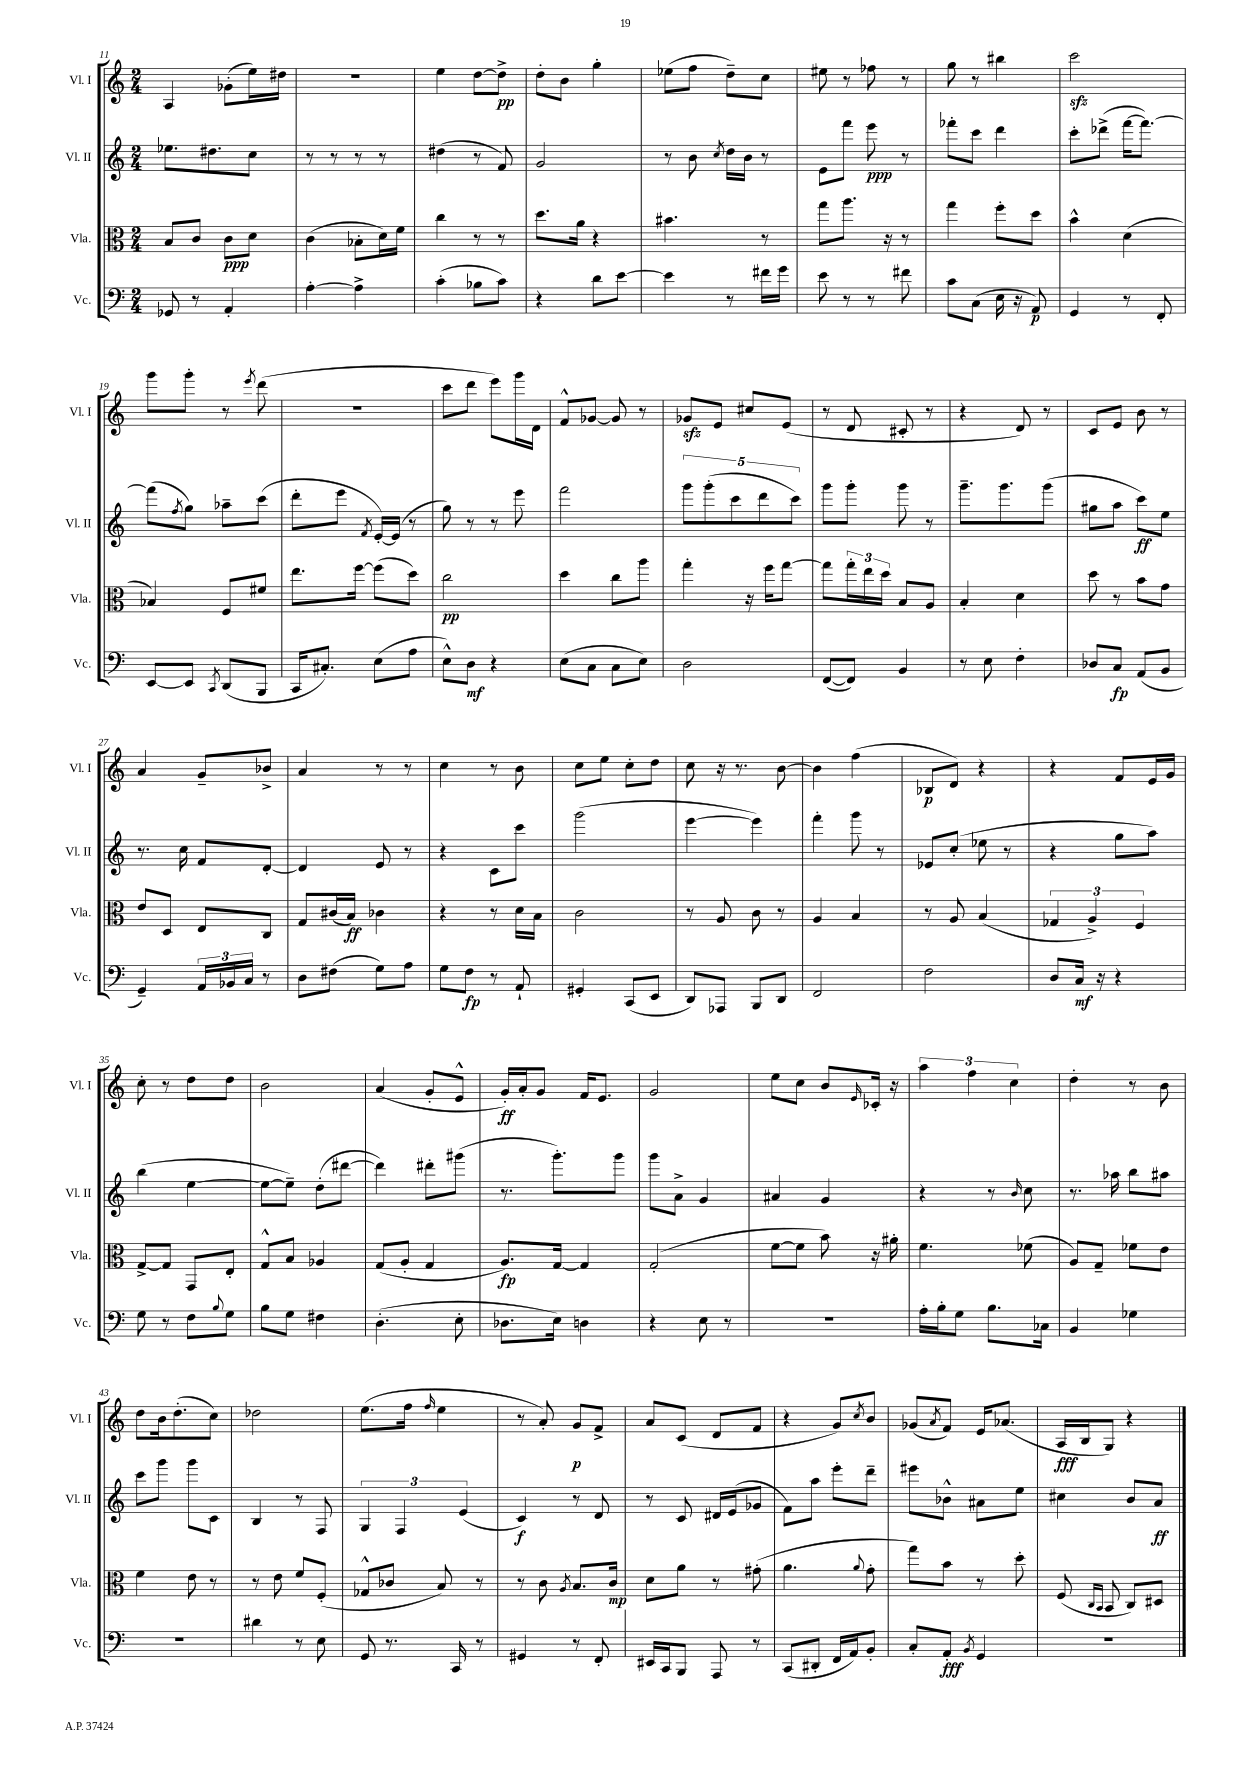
<<
\new StaffGroup <<
\new Staff = "s0" \with { instrumentName = "Vl. I" shortInstrumentName = "Vl. I" } {
    \clef treble \key c \major \numericTimeSignature \time 2/4
    a4 ges'8-.( e''16) dis''16 |
    r2 |
    e''4 d''8~ d''8->\pp |
    d''8-. b'8 g''4-. |
    ees''8( f''8 d''8--) c''8 |
    eis''8 r8 fes''8 r8 |
    g''8 r8 bis''4 |
    c'''2\sfz |
    g'''8 g'''8-. r8 \acciaccatura { e'''8 } d'''8( |
    R2 |
    c'''8 d'''8 e'''8) g'''16 d'16 |
    f'8-^ ges'8~ ges'8 r8 |
    ges'8\sfz e'8 cis''8 e'8( |
    r8 d'8 cis'8-. r8 |
    r4 d'8) r8 |
    c'8 e'8 b'8 r8 |
    a'4 g'8-- bes'8-> |
    a'4 r8 r8 |
    c''4 r8 b'8 |
    c''8 e''8 c''8-. d''8 |
    c''8 r16 r8. b'8~ |
    b'4 f''4( |
    bes8\p d'8) r4 |
    r4 f'8 e'16 g'16 |
    c''8-. r8 d''8 d''8 |
    b'2 |
    a'4( g'8-. e'8-^ |
    g'16-.\ff) a'16-. g'8 f'16 e'8. |
    g'2 |
    e''8 c''8 b'8 \grace { e'16 } ces'16-. r16 |
    \tuplet 3/2 { a''4 f''4 c''4 } |
    d''4-. r8 b'8 |
    d''8 b'16 d''8.-.( c''8) |
    des''2 |
    e''8.( f''16 \grace { f''16 } e''4 |
    r8 a'8-.) g'8\p f'8-> |
    a'8 c'8( d'8 f'8 |
    r4 g'8) \acciaccatura { c''8 } b'8 |
    ges'8( \acciaccatura { a'8 } f'8) e'16 aes'8.( |
    a16\fff b16 g8) r4 \bar "|." |
}
\new Staff = "s1" \with { instrumentName = "Vl. II" shortInstrumentName = "Vl. II" } {
    \clef treble \key c \major \numericTimeSignature \time 2/4
    ees''8. dis''8. c''8 |
    r8 r8 r8 r8 |
    dis''4( r8 f'8) |
    g'2 |
    r8 b'8 \acciaccatura { c''8 } d''16 b'16 r8 |
    e'8 f'''8 e'''8\ppp r8 |
    fes'''8-. c'''8 d'''4 |
    c'''8-. des'''8->( f'''16~ f'''8.~) |
    f'''8( \acciaccatura { f''8 } g''8) aes''8-- c'''8( |
    d'''8-. e'''8 \acciaccatura { f'8 } e'16~-.) e'16( r8 |
    g''8) r8 r8 e'''8 |
    f'''2 |
    \tuplet 5/4 { g'''8 g'''8-.( c'''8 d'''8 c'''8) } |
    g'''8 g'''8-. g'''8 r8 |
    g'''8.-- g'''8. g'''8( |
    gis''8 a''8 c'''8\ff) e''8 |
    r8. c''16 f'8 d'8~-. |
    d'4 e'8 r8 |
    r4 c'8 c'''8 |
    g'''2( |
    e'''4~ e'''4) |
    f'''4-. g'''8 r8 |
    ees'8 c''8-.( ees''8 r8 |
    r4 g''8 a''8) |
    b''4( e''4~ |
    e''8~ e''8--) d''8-.( dis'''8~ |
    dis'''4) dis'''8-. gis'''8( |
    r8. g'''8.-.) g'''8 |
    g'''8 a'8-> g'4 |
    ais'4 g'4 |
    r4 r8 \grace { b'16 } c''8 |
    r8. aes''16 b''8 ais''8 |
    c'''8 g'''8 g'''8 c'8 |
    b4 r8 f8 |
    \tuplet 3/2 { g4 f4 e'4( } |
    c'4\f) r8 d'8 |
    r8 c'8 dis'16 e'16( ges'8 |
    f'8) a''8 e'''8-. d'''8-- |
    eis'''8 bes'8-^ ais'8 e''8 |
    cis''4 b'8 a'8\ff \bar "|." |
}
\new Staff = "s2" \with { instrumentName = "Vla." shortInstrumentName = "Vla." } {
    \clef alto \key c \major \numericTimeSignature \time 2/4
    b8 c'8 c'8\ppp d'8 |
    c'4( bes8-. d'16) f'16 |
    c''4 r8 r8 |
    d''8. a'16 r4 |
    bis'4. r8 |
    g''8 a''8. r16 r8 |
    g''4 f''8-. d''8 |
    b'4-^ d'4( |
    bes4) f8 fis'8 |
    e''8. f''16~ f''8( d''8) |
    c''2\pp |
    d''4 c''8 a''8 |
    g''4-. r16 f''16 g''8~ |
    g''8 \tuplet 3/2 { g''16-. e''16 d''16 } b8 a8 |
    b4-. d'4 |
    d''8 r8 b'8 g'8 |
    e'8 d8 e8 c8 |
    g8 cis'16( b16\ff) ces'4 |
    r4 r8 d'16 b16 |
    c'2 |
    r8 a8 c'8 r8 |
    a4 b4 |
    r8 a8 b4( |
    \tuplet 3/2 { ges4 a4->) f4 } |
    g8~-> g8 g,8 e8-. |
    g8-^ b8 aes4 |
    g8( a8-. g4 |
    a8.\fp) g16~ g4 |
    g2-.( |
    f'8~ f'8 b'8) r16 ais'16-. |
    f'4. fes'8( |
    a8) g8-- fes'8 e'8 |
    f'4 e'8 r8 |
    r8 e'8 f'8 f8-.( |
    ges8-^ ces'8 b8) r8 |
    r8 c'8 \acciaccatura { a8 } b8. c'16\mp |
    d'8 a'8 r8 gis'8-.( |
    a'4. \appoggiatura { a'8 } g'8-. |
    g''8) b'8 r8 d''8-. |
    f8( \grace { c16 b,16 } b,8 c8) dis8 \bar "|." |
}
\new Staff = "s3" \with { instrumentName = "Vc." shortInstrumentName = "Vc." } {
    \clef bass \key c \major \numericTimeSignature \time 2/4
    ges,8 r8 a,4-. |
    a4~-. a4-> |
    c'4-.( bes8 c'8) |
    r4 d'8 e'8~ |
    e'4 r8 fis'16 g'16 |
    e'8 r8 r8 fis'8 |
    c'8 c8( e16 r16 a,8\p) |
    g,4 r8 f,8-. |
    e,8~ e,8 \acciaccatura { c,8 } d,8( b,,8 |
    c,16 cis8.-.) e8( a8 |
    e8-^) d8\mf r4 |
    e8( c8 c8 e8) |
    d2 |
    f,8~( f,8) b,4 |
    r8 e8 f4-. |
    des8 c8\fp a,8( b,8 |
    g,4--) \tuplet 3/2 { a,16 bes,16 c16 } r8 |
    d8 fis8( g8) a8 |
    g8 f8\fp r8 a,8-! |
    gis,4-. c,8( e,8 |
    d,8) aes,,8 b,,8 d,8 |
    f,2 |
    f2 |
    d8 c16\mf r16 r4 |
    g8 r8 f8 \appoggiatura { b8 } g8 |
    b8 g8 fis4 |
    d4.-.( e8-. |
    des8. e16) d4 |
    r4 e8 r8 |
    R2 |
    a16-. b16-. g8 b8. ces16 |
    b,4 ges4 |
    R2 |
    dis'4 r8 e8 |
    g,8 r8. c,16 r8 |
    gis,4 r8 f,8-. |
    eis,16 c,16 b,,8 a,,8 r8 |
    c,8( dis,8-. f,16 a,16) b,8-. |
    c8-. a,8-.\fff \acciaccatura { b,8 } g,4 |
    R2 \bar "|." |
}
>>
>>
\layout { \context { \Score currentBarNumber = #11 } }
